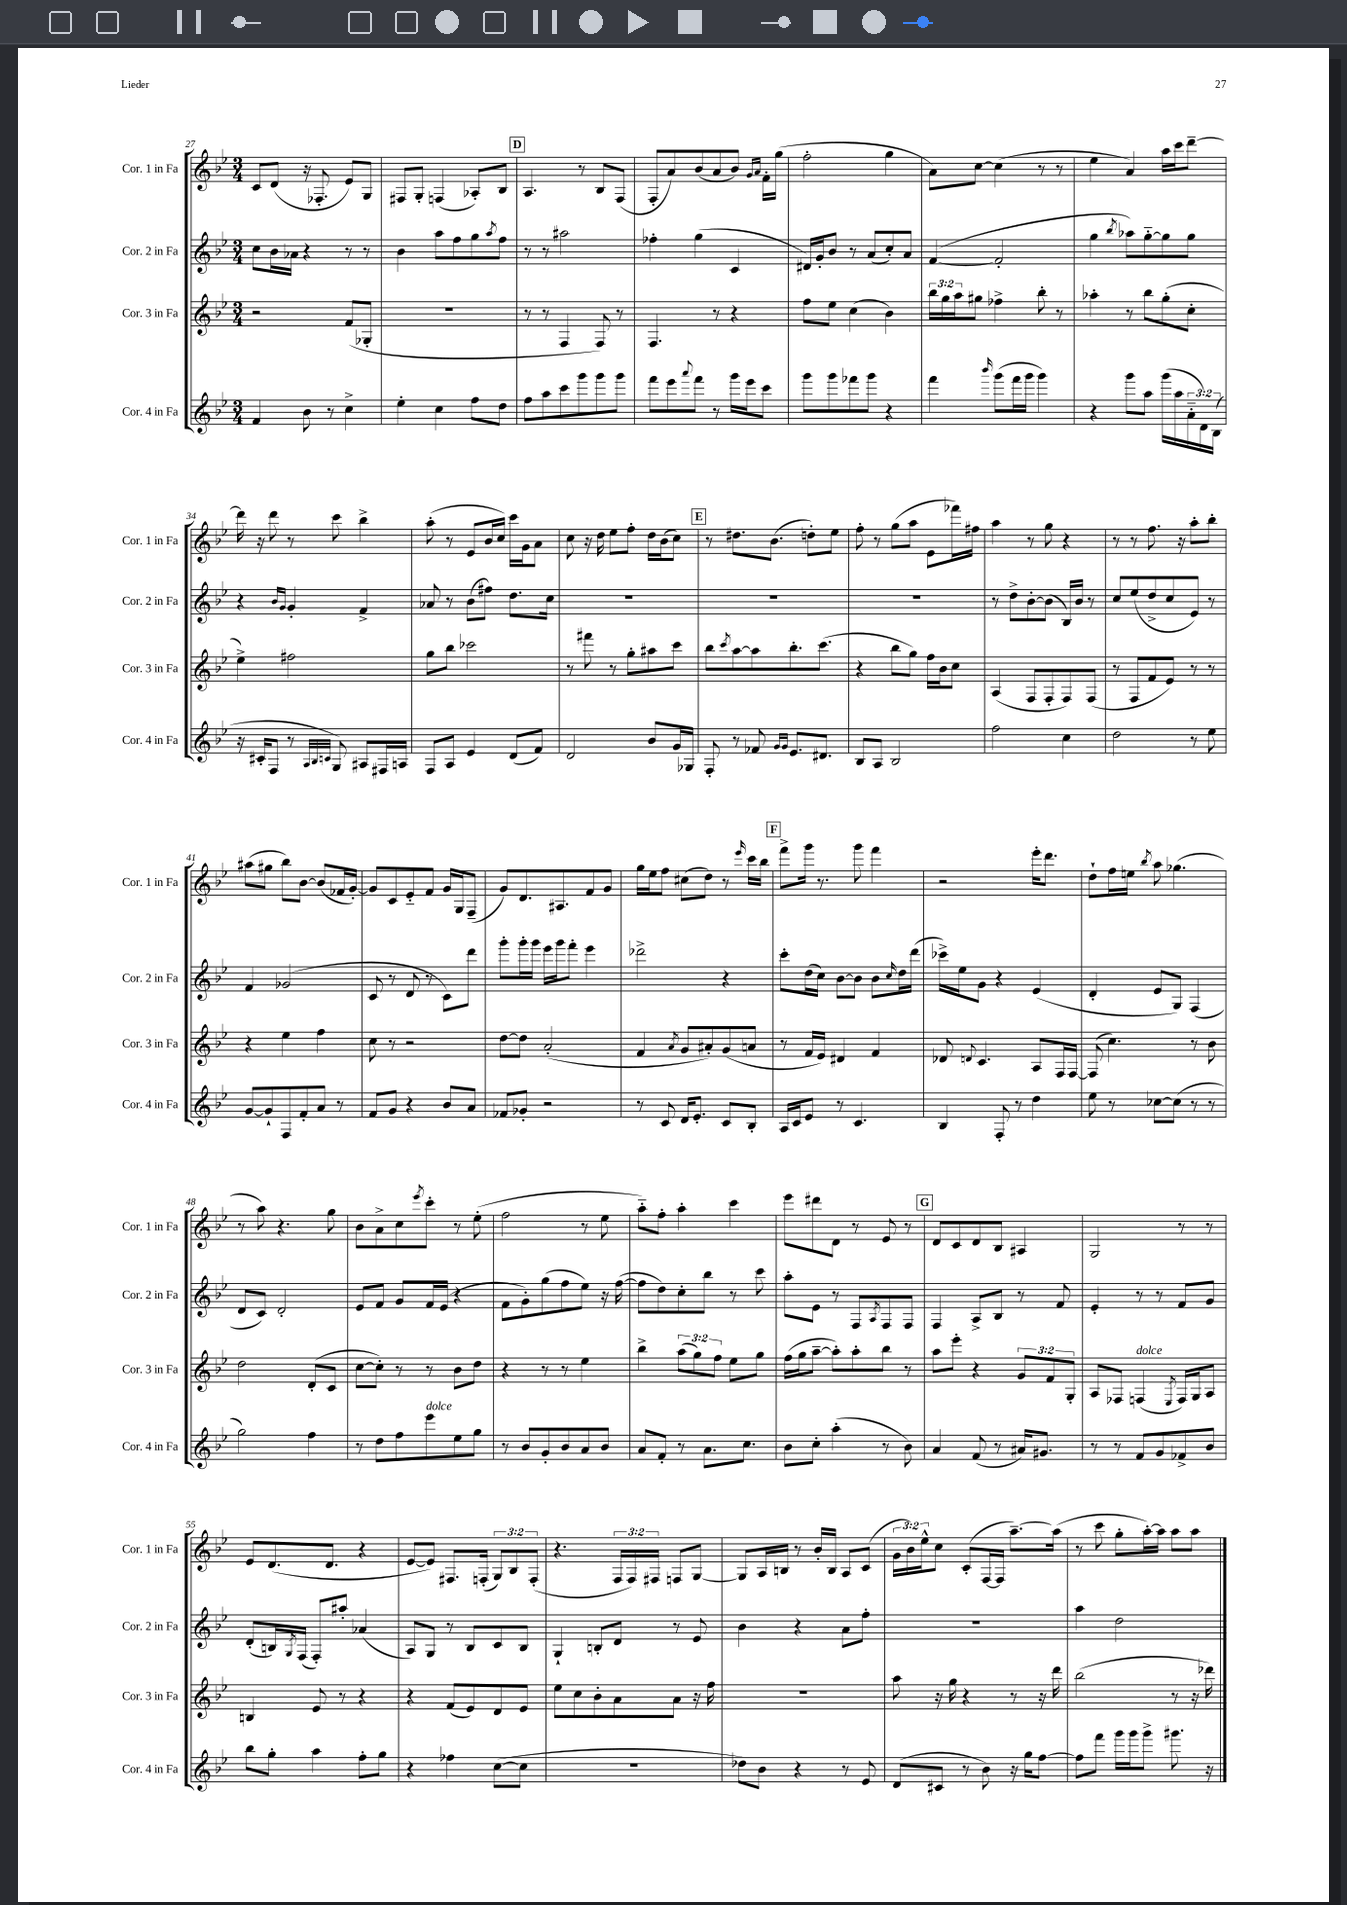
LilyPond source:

<<
\new StaffGroup <<
\new Staff = "s0" \with { instrumentName = "Cor. 1 in Fa" shortInstrumentName = "Cor. 1 in Fa" } {
    \clef treble \key bes \major \numericTimeSignature \time 3/4 \override Staff.TupletNumber.text = #tuplet-number::calc-fraction-text
    c'8 d'8( r16 fes8.-. ees'8) g8 |
    fis8 g8-. f4( aes8-.) bes8 |
    \mark \markup { \box "D" } a4. r8 bes8 f8( |
    f8-. a'8) bes'8( a'8 bes'8) \grace { g'16 a'16 } f'16-. g''16( |
    f''2-. g''4 |
    a'8) c''8~ c''4( r8 r8 |
    ees''4 a'4) a''16 c'''16 d'''8~-- |
    d'''16 r16 d'''8 r8 c'''8 bes''4-> |
    a''8-.( r8 ees'8 bes'16 c''16) c'''16 g'16 a'8 |
    c''8 r16 d''16 ees''8 f''8-. d''16 bes'16( c''8) |
    \mark \markup { \box "E" } r8 dis''8. bes'8.( d''8-.) ees''8 |
    f''8-. r8 g''8( a''8 ees'8 fes'''16) fis''16 |
    a''4 r8 g''8 r4 |
    r8 r8 f''8. r16 a''8-. bes''8-. |
    ais''8( gis''8 bes''8) bes'8~ bes'8( fes'16 g'16~-.) |
    g'8 c'8 ees'8-_ f'8 g'16 g16 f8--( |
    g'8) d'8. ais8. f'8 g'8 |
    g''16 ees''16 f''8 cis''8( d''8) r8 \grace { ees'''16 } c'''16 bes''16 |
    \mark \markup { \box "F" } f'''8-> g'''16 r8. g'''8 f'''4 |
    r2 ees'''16-. d'''8. |
    d''8-! f''16 e''16 \acciaccatura { bes''8 } a''8 ges''4.( |
    r8 a''8) r4. g''8 |
    bes'8 a'8-> c''8 \acciaccatura { ees'''8 } c'''8-. r8 ees''8-.( |
    f''2 r8 ees''8 |
    a''8-_) f''8-. a''4-. c'''4 |
    ees'''8 dis'''8 d'8 r8 ees'8 r8 |
    \mark \markup { \box "G" } d'8 c'8 d'8 bes8 ais4 |
    g2 r8 r8 |
    ees'8 d'8.( d'8. r4 |
    ees'8~ ees'8) fis8. f16-.( \tuplet 3/2 { g8) bes8 f8-.( } |
    r4. \tuplet 3/2 { f16 f16) fis16 } f8 g8~ |
    g8 a16 b16 r8 bes'16-. b16 a8 c'8( |
    \tuplet 3/2 { g'16 bes'16) ees''16-^ } c''8 c'8-.( f16~ f16 a''8.~--) a''16( |
    r8 c'''8 g''8-. a''16~-.) a''16 a''8 a''8 \bar "|." |
}
\new Staff = "s1" \with { instrumentName = "Cor. 2 in Fa" shortInstrumentName = "Cor. 2 in Fa" } {
    \clef treble \key bes \major \numericTimeSignature \time 3/4
    c''8 bes'16 aes'16 r4 r8 r8 |
    bes'4 a''8 f''8 g''8 \acciaccatura { a''8 } f''8 |
    \mark \markup { \box "D" } r8 r8 ais''2 |
    fes''4-. g''4( c'4 |
    dis'16) g'16-. bes'8 r8 a'8( c''8-.) a'8 |
    f'4~( f'2-. |
    g''4 \acciaccatura { bes''8 } aes''8) g''8~-_ g''8 g''8 |
    r4 \grace { bes'16 g'16 } g'4-. f'4-> |
    aes'8 r8 bes'8( fis''8) d''8. c''16 |
    R2. |
    \mark \markup { \box "E" } R2. |
    R2. |
    r8 d''8-> bes'8~-. bes'8( bes16) bes'16 r8 |
    c''8 ees''8( d''8-> c''8 ees'8) r8 |
    f'4 ges'2( |
    c'8 r8 d'8 r8 c'8) d'''8 |
    g'''8-. g'''16-. g'''16 ees'''16 g'''16 f'''8-. ees'''4 |
    des'''2-> r4 |
    \mark \markup { \box "F" } c'''8-. d''16( c''16) bes'8~ bes'8 bes'8 \grace { c''16 } d''16 d'''16( |
    ces'''16->) ees''16 g'8 r4 ees'4( |
    d'4-. ees'8 g8) f4( |
    d'8 c'8) d'2-. |
    ees'8 f'8 g'8 f'16 ees'16( r4 |
    f'8 g'8-.) g''8( f''8 ees''8) r16 f''16~( |
    f''8 d''8) c''8-. bes''8 r8 c'''8 |
    a''8-. ees'8 r8 f8 \acciaccatura { a8 } f8 f8 |
    \mark \markup { \box "G" } f4 a8-> bes8 r8 f'8 |
    ees'4-. r8 r8 f'8 g'8 |
    d'8-.( b16) \acciaccatura { g8 } f16( f8-.) ais''8-. aes'4( |
    a8) g8 r8 bes8 c'8 bes8 |
    g4-! b8-. d'8 r8 ees'8 |
    bes'4 r4 a'8 f''8-. |
    R2. |
    a''4 d''2 \bar "|." |
}
\new Staff = "s2" \with { instrumentName = "Cor. 3 in Fa" shortInstrumentName = "Cor. 3 in Fa" } {
    \clef treble \key bes \major \numericTimeSignature \time 3/4 \override Staff.TupletNumber.text = #tuplet-number::calc-fraction-text
    r2 f'8( ges8-. |
    R2. |
    \mark \markup { \box "D" } r8 r8 f4 f8) r8 |
    f4. r8 r4 |
    f''8 ees''8 c''4( bes'4) |
    \tuplet 3/2 { bes''16 g''16 a''16 } gis''8 fes''4-> bes''8-. r8 |
    aes''4-. r8 bes''8 g''8-.( c''8-. |
    ees''4->) fis''2 |
    g''8 bes''8 ces'''2 |
    r8 fis'''8 r8 g''8-. ais''8 c'''8 |
    \mark \markup { \box "E" } bes''8 \acciaccatura { c'''8 } a''8~ a''8 bes''8.-. c'''8.( |
    r4 bes''8 g''8) f''16 bes'16 c''8 |
    a4( f8 f8-. f8) f8( |
    r8 f8 f'8 ees'8) r8 r8 |
    r4 ees''4 f''4 |
    c''8 r8 r2 |
    d''8~ d''8 a'2-.( |
    f'4 \acciaccatura { a'8 } g'8 ais'8-.) g'8( a'8 |
    \mark \markup { \box "F" } r8 f'16 ees'16) dis'4 f'4 |
    des'8 \appoggiatura { d'8 } c'4. a8 f16 f16~ |
    f8( c''4.) r8 bes'8 |
    d''2 d'8-.( c'8 |
    c''8~ c''8-.) r8 r8 bes'8 d''8 |
    r4 r8 r8 ees''4 |
    bes''4-> \tuplet 3/2 { a''8( g''8) f''8 } ees''8 g''8 |
    f''16( g''16 a''8~-- a''8-.) a''8-. bes''8 r8 |
    \mark \markup { \box "G" } a''8 ees'''8-. r4 \tuplet 3/2 { g'8 f'8 g8-. } |
    a8 fes8 f4^\markup { \italic "dolce" }( \acciaccatura { ees8 } f16) g16 a8 |
    b4 ees'8 r8 r4 |
    r4 f'8( ees'8) d'8 ees'8 |
    ees''8 c''8 bes'8-. a'8 a'8 r16 f''16 |
    R2. |
    a''8 r16 g''16 r4 r8 r16 d'''16 |
    bes''2( r8 r16 des'''16) \bar "|." |
}
\new Staff = "s3" \with { instrumentName = "Cor. 4 in Fa" shortInstrumentName = "Cor. 4 in Fa" } {
    \clef treble \key bes \major \numericTimeSignature \time 3/4 \override Staff.TupletNumber.text = #tuplet-number::calc-fraction-text
    f'4 bes'8 r8 c''4-> |
    ees''4-. c''4 f''8 d''8 |
    \mark \markup { \box "D" } f''8 a''8 c'''8 g'''8 g'''8 g'''8 |
    f'''8 ees'''8 \appoggiatura { a'''8 } f'''8 r8 g'''16 ees'''16 c'''8 |
    g'''8 g'''8 fes'''8 g'''8 r4 |
    f'''4 \grace { bes'''16 } g'''8( f'''16 g'''16 g'''4) |
    r4 g'''8 a''8 g'''16( a''16 \tuplet 3/2 { a'16-_ d'16) bes16( } |
    r16 cis'16-. f8 r8 \grace { a32 bes32 c'32 } g8) ais8 fis16 a16 |
    f8 a8 ees'4 d'8( f'8) |
    d'2 bes'8 g'16 ges16 |
    \mark \markup { \box "E" } f8-. r8 fes'8 \grace { g'16 g'16 } ees'8. dis'8. |
    bes8 a8 bes2 |
    f''2 c''4 |
    d''2 r8 ees''8 |
    g'8~ g'8-! f8 f'8-. a'8 r8 |
    f'8 g'8 r4 bes'8 a'8 |
    fes'8 ges'8-. r2 |
    r8 c'8 d'16 ees'8.-. c'8 bes8-. |
    \mark \markup { \box "F" } a16 c'16 ees'8 r8 c'4. |
    bes4 f8-. r8 d''4 |
    ees''8 r8 ces''8~ ces''8( r8 r8 |
    g''2) f''4 |
    r8 d''8 f''8 ees'''8^\markup { \italic "dolce" } ees''8 g''8 |
    r8 bes'8 g'8-. bes'8 a'8 bes'8 |
    a'8 f'8-. r8 a'8. c''8. |
    bes'8 c''8-. a''4-.( r8 bes'8) |
    \mark \markup { \box "G" } a'4 f'8( r8 ais'16) gis'8. |
    r8 r8 f'8 g'8 fes'8-> bes'8 |
    bes''8 g''8-. a''4 f''8-. g''8 |
    r4 fes''4 c''8~( c''8 |
    R2. |
    des''8) bes'8 r4 r8 ees'8 |
    d'8( cis'8 r8 bes'8) r16 g''16 f''8~ |
    f''8 f'''8 g'''16 g'''16 g'''8-> gis'''8. r16 \bar "|." |
}
>>
>>
\layout { \context { \Score currentBarNumber = #27 } }
